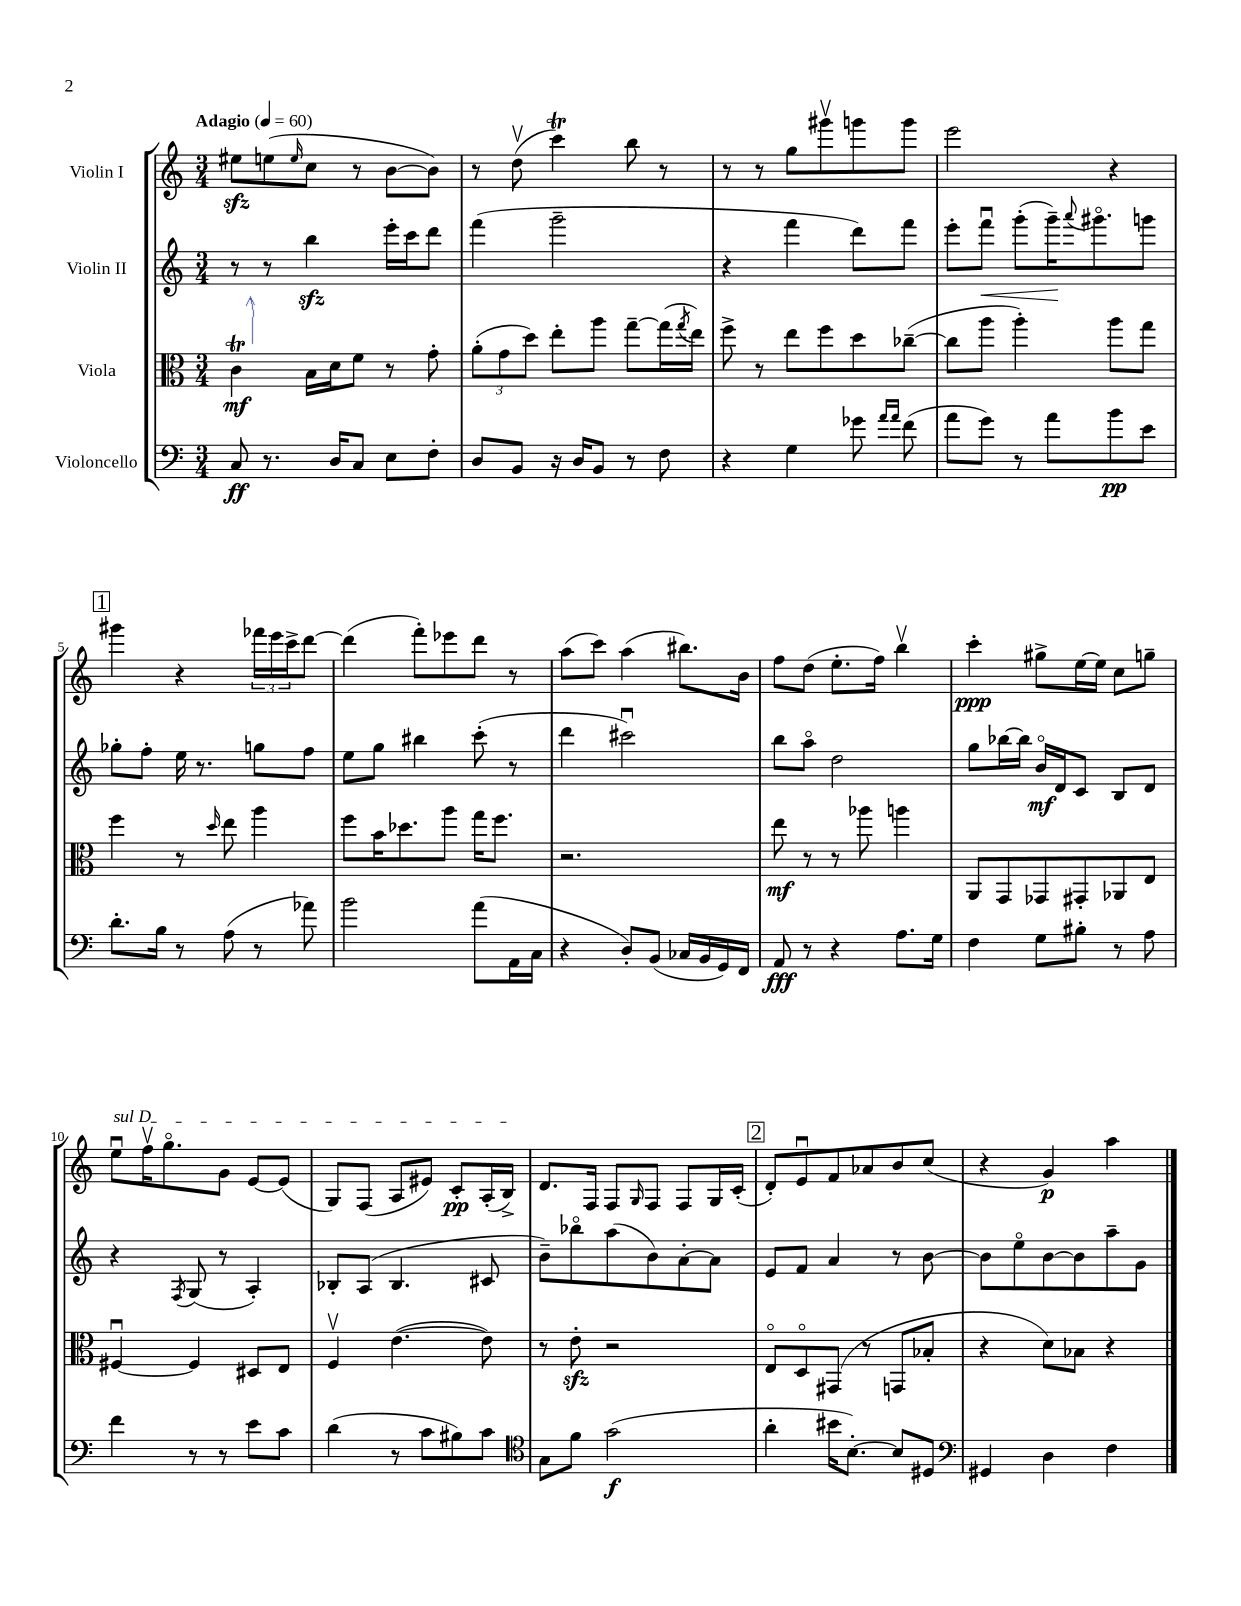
<<
\new StaffGroup <<
\new Staff = "s0" \with { instrumentName = "Violin I" } {
    \clef treble \key c \major \numericTimeSignature \time 3/4 \tempo "Adagio" 4 = 60
    eis''8\sfz e''8( \grace { e''16 } c''8 r8 b'8~ b'8) |
    r8 d''8\upbow( c'''4\trill) b''8 r8 |
    r8 r8 g''8 gis'''8\upbow g'''8 g'''8 |
    e'''2 r4 |
    \mark \markup { \box "1" } gis'''4 r4 \tuplet 3/2 { fes'''16 e'''16 c'''16-> } d'''8~ |
    d'''4( f'''8-.) ees'''8 d'''8 r8 |
    a''8( c'''8) a''4( bis''8.) b'16 |
    f''8 d''8( e''8.-. f''16) b''4\upbow |
    c'''4-.\ppp gis''8-> e''16~ e''16 c''8 g''8-- |
    \once \override TextSpanner.bound-details.left.text = \markup { \italic "sul D" } e''8\downbow\startTextSpan f''16\upbow g''8.\flageolet g'8 e'8~ e'8( |
    g8) f8( a8 eis'8) c'8-.\pp a16-.( b16->\stopTextSpan) |
    d'8. f16 f8 \grace { g16 } f8 f8 g16 c'16-.( |
    \mark \markup { \box "2" } d'8-.) e'8\downbow f'8 aes'8 b'8 c''8( |
    r4 g'4\p) a''4 \bar "|." |
}
\new Staff = "s1" \with { instrumentName = "Violin II" } {
    \clef treble \key c \major \numericTimeSignature \time 3/4
    r8 r8 b''4\sfz e'''16-. c'''16 d'''8 |
    f'''4( g'''2-- |
    r4 f'''4 d'''8) f'''8 |
    e'''8-. f'''8\downbow\< g'''8-.( g'''16--\!) \appoggiatura { a'''8 } gis'''8.\flageolet g'''8 |
    \mark \markup { \box "1" } ges''8-. f''8-. e''16 r8. g''8 f''8 |
    e''8 g''8 bis''4 c'''8-.( r8 |
    d'''4 cis'''2\downbow) |
    b''8 a''8\flageolet d''2 |
    g''8 bes''16~ bes''16 b'16\flageolet\mf d'16 c'8 b8 d'8 |
    r4 \acciaccatura { f8 } g8( r8 a4-.) |
    bes8-. a8( bes4. cis'8 |
    b'8--) bes''8\flageolet a''8( b'8) a'8~-. a'8 |
    \mark \markup { \box "2" } e'8 f'8 a'4 r8 b'8~ |
    b'8 e''8\flageolet b'8~ b'8 a''8-- g'8 \bar "|." |
}
\new Staff = "s2" \with { instrumentName = "Viola" } {
    \clef alto \key c \major \numericTimeSignature \time 3/4
    c'4\trill\mf b16 d'16 f'8 r8 g'8-. |
    \tuplet 3/2 { a'8-.( g'8 d''8) } e''8-. a''8 g''8~-- g''16( \acciaccatura { g''8 } e''16) |
    f''8-> r8 e''8 f''8 d''8 ces''8~--( |
    ces''8 a''8 a''4-.) a''8 g''8 |
    \mark \markup { \box "1" } f''4 r8 \grace { d''16 } e''8 a''4 |
    f''8 b'16 des''8. a''8 g''16 f''8. |
    r2. |
    e''8\mf r8 r8 aes''8 a''4 |
    a,8 g,8 ges,8 gis,8-. aes,8 e8 |
    fis4~\downbow fis4 dis8 e8 |
    f4\upbow e'4.~( e'8) |
    r8 e'8-.\sfz r2 |
    \mark \markup { \box "2" } e8\flageolet d8\flageolet gis,8( r8 g,8 bes8-. |
    r4 d'8) bes8 r4 \bar "|." |
}
\new Staff = "s3" \with { instrumentName = "Violoncello" } {
    \clef bass \key c \major \numericTimeSignature \time 3/4
    c8\ff r8. d16 c8 e8 f8-. |
    d8 b,8 r16 d16 b,8 r8 f8 |
    r4 g4 ges'8 \grace { a'16 a'16 } f'8( |
    a'8 g'8) r8 a'8 b'8\pp e'8 |
    \mark \markup { \box "1" } d'8.-. b16 r8 a8( r8 aes'8) |
    b'2 a'8( a,16 c16 |
    r4 d8-.) b,8( ces16 b,16 g,16) f,16 |
    a,8\fff r8 r4 a8. g16 |
    f4 g8 bis8-. r8 a8 |
    f'4 r8 r8 e'8 c'8 |
    d'4( r8 c'8 bis8) c'8 |
    \clef tenor g8 f'8 g'2\f( |
    \mark \markup { \box "2" } a'4-. bis'16 b8.~-.) b8 dis8 |
    \clef bass gis,4 d4 f4 \bar "|." |
}
>>
>>
